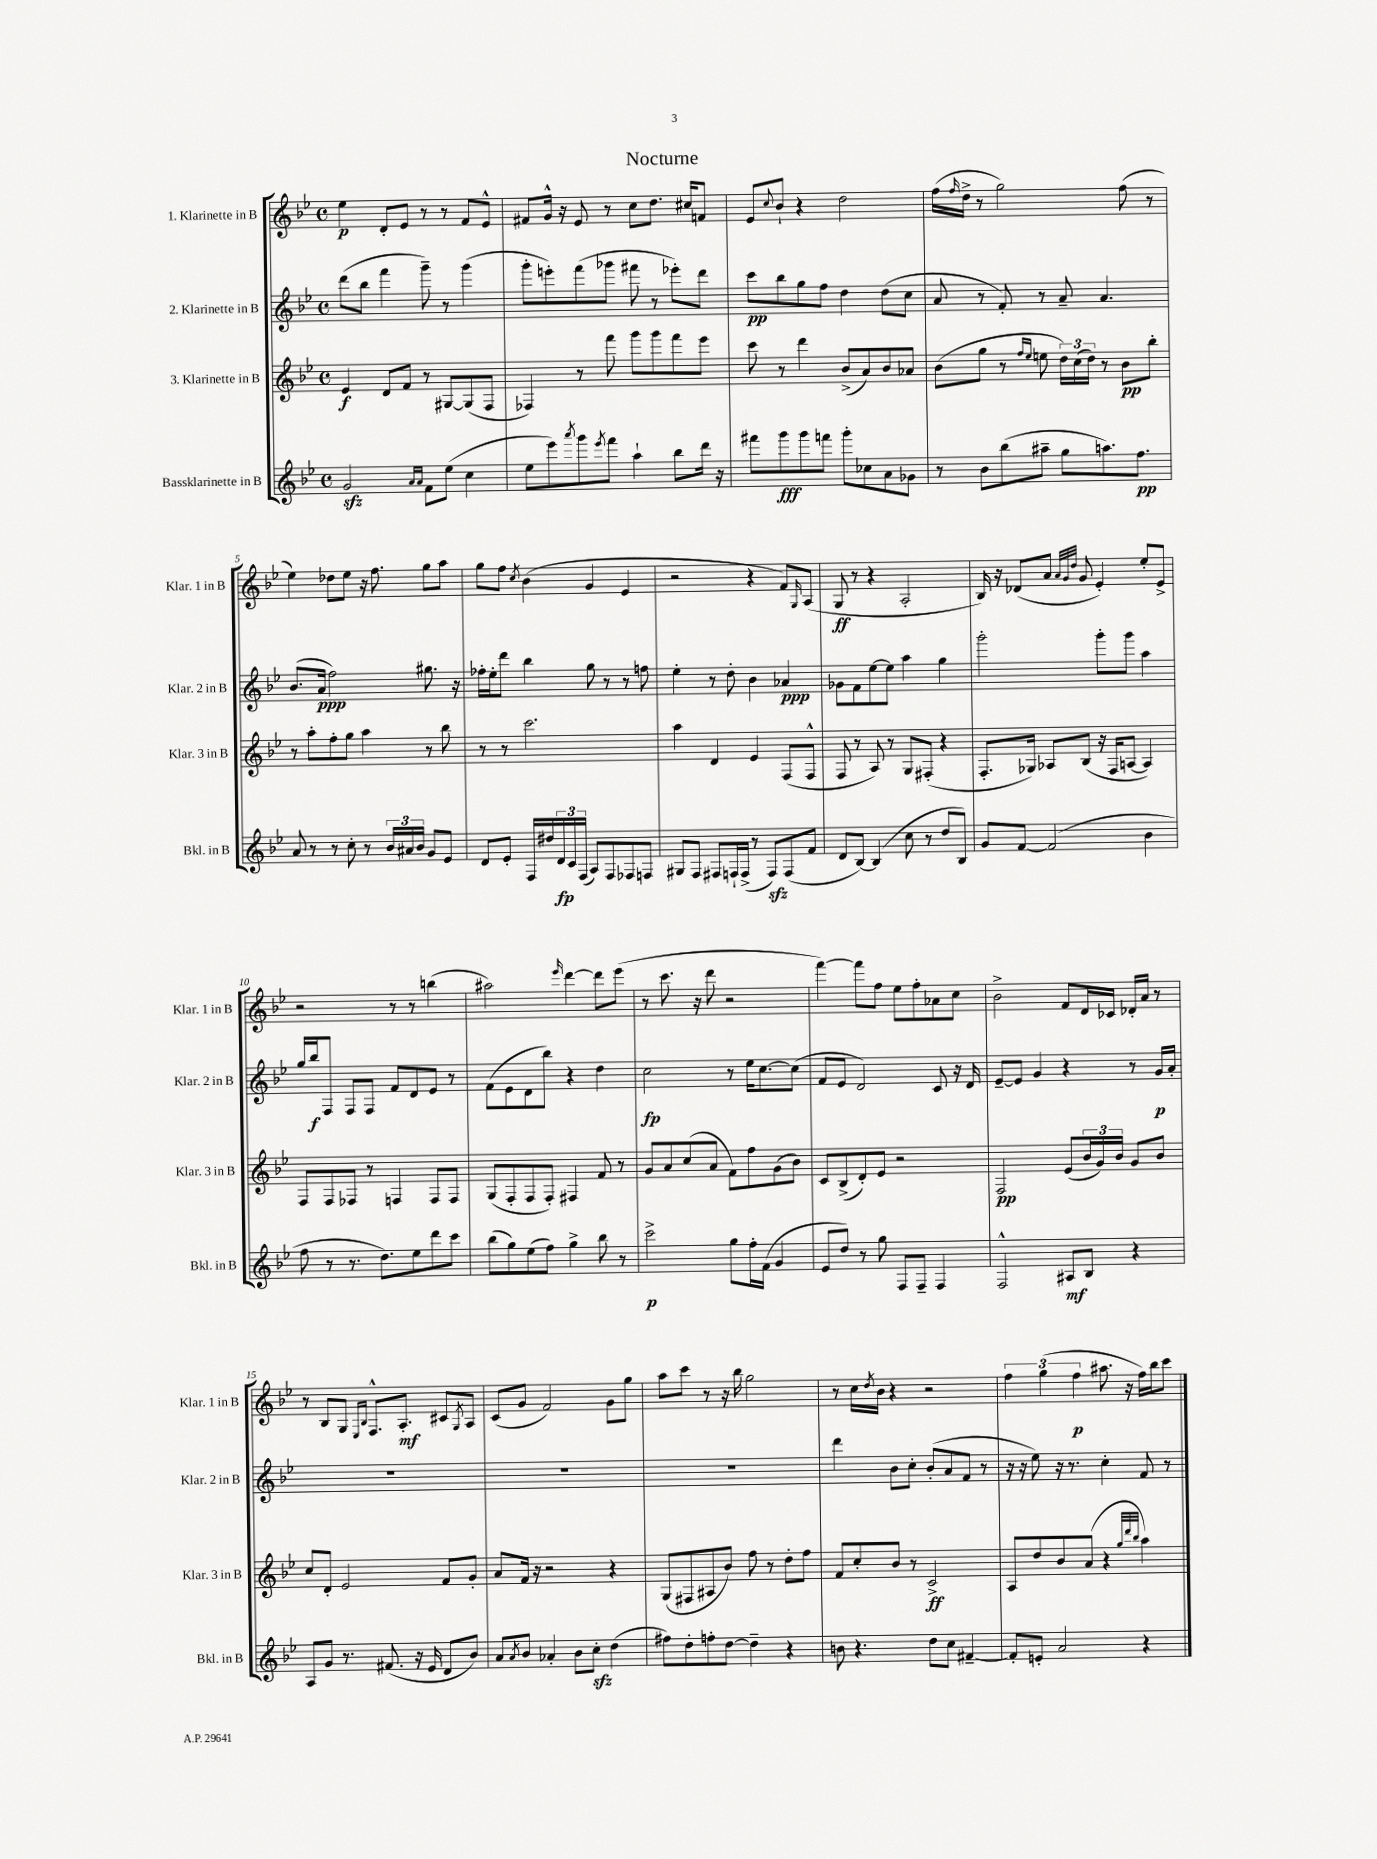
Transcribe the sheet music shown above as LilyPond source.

\header { title = "Nocturne" }
<<
\new StaffGroup <<
\new Staff = "s0" \with { instrumentName = "1. Klarinette in B" shortInstrumentName = "Klar. 1 in B" } {
    \clef treble \key bes \major \defaultTimeSignature \time 4/4
    ees''4\p d'8-. ees'8 r8 r8 f'8 ees'8-^ |
    fis'8 g'16-^ r16 ees'8 r8 c''8 d''8. cis''16 f'8 |
    ees'8 \appoggiatura { c''8 } bes'8-! r4 d''2 |
    f''16( \grace { f''16 } d''16-> r8 g''2) f''8( r8 |
    ees''4) des''8 ees''8 r16 f''8. g''8 a''8 |
    g''8 f''8 \acciaccatura { c''8 } bes'4( g'4 ees'4 |
    r2 r4 f'8) \grace { g16 } a8( |
    g8\ff r8 r4 a2-. |
    bes16) r16 des'8( a'8 \grace { a'32 g'32 d''32 } g'8 ees'4-.) ees''8-. ees'8-> |
    r2 r8 r8 b''4( |
    ais''2) \grace { ees'''16 } d'''4~ d'''8 ees'''8( |
    r8 c'''8. r16 d'''8 r2 |
    f'''4~) f'''8 f''8 ees''8 f''8-. aes'8 c''8 |
    bes'2-> f'8 d'16 ces'16 des'16-. a'16 r8 |
    r8 bes8 g8 \grace { ees16 bes16 } f8.-^ a8.-.\mf cis'8 \acciaccatura { g8 } a8 |
    c'8( g'8 f'2) g'8 g''8 |
    a''8 c'''8 r8 r16 bes''16 g''2 |
    r8 c''16 \acciaccatura { d''8 } bes'16 r4 r2 |
    \tuplet 3/2 { f''4 g''4( f''4\p } ais''8. r16 f''16) bes''16 c'''8 \bar "|." |
}
\new Staff = "s1" \with { instrumentName = "2. Klarinette in B" shortInstrumentName = "Klar. 2 in B" } {
    \clef treble \key bes \major \defaultTimeSignature \time 4/4
    d'''8( bes''8 f'''4 g'''8--) r8 g'''4( |
    g'''8-. e'''8-.) f'''8( ges'''8 fis'''8 r8 ees'''8-.) d'''8 |
    c'''8\pp bes''8 g''8 f''8 d''4 d''8( c''8 |
    a'8 r8 f'8-.) r8 a'8-- a'4. |
    bes'8.( a'16\ppp f''2) gis''8. r16 |
    fes''16-. ees''16-. d'''8 bes''4 g''8 r8 r8 f''8 |
    ees''4-. r8 d''8-. bes'4 aes'4\ppp |
    ges'8 f'8 ees''8~ ees''8 a''4 g''4 |
    g'''2-. g'''8-. g'''8 a''4 |
    g''16 bes''16\f f8 f8 f8 f'8 d'8 ees'8 r8 |
    f'8( ees'8 d'8 bes''8) r4 d''4 |
    c''2\fp r8 ees''16 c''8.~ c''8( |
    f'8 ees'8 d'2) c'8 r16 d'16 |
    ees'8~-- ees'8 g'4 r4 r8 g'16\p a'16-. |
    R1 |
    R1 |
    R1 |
    d'''4 bes'8 c''8-. bes'8-.( a'8 f'8 r8 |
    r16 r16 ees''8) r16 r8. c''4-. f'8 r8 \bar "|." |
}
\new Staff = "s2" \with { instrumentName = "3. Klarinette in B" shortInstrumentName = "Klar. 3 in B" } {
    \clef treble \key bes \major \defaultTimeSignature \time 4/4
    ees'4\f d'8 f'8 r8 gis8~ gis8( f8 |
    fes4) r8 f'''8 g'''8 g'''8 f'''8 ees'''8 |
    c'''8 r8 d'''4 bes'8->( a'8) bes'8 aes'8 |
    bes'8( g''8 r8 \grace { f''16 ees''16 } e''8 \tuplet 3/2 { d''16) c''16( d''16) } r8 bes'8\pp bes''8-. |
    r8 a''8-. f''8-. g''8 a''4 r8 bes''8 |
    r8 r8 c'''2. |
    a''4 d'4 ees'4 f8( f8-^ |
    f8 r8 a8) r8 g8 fis8-.( r4 |
    f8.-. ges16) aes8 bes8( r16 f16 a8~ a4) |
    f8 f8 fes8 r8 f4 f8 f8 |
    g8( f8-. f8 f8-.) fis4 f'8 r8 |
    g'8 a'8 c''8( a'8 f'8) f''8 g'8( bes'8) |
    c'8 bes8->( d'8-.) ees'8 r2 |
    f2\pp ees'8( \tuplet 3/2 { bes'16 g'16) bes'16 } g'8 bes'8 |
    c''8 d'8-. ees'2 f'8 g'8-. |
    a'8 f'16 r16 r2 r4 |
    g8( fis8 ais8 bes'8) f''8 r8 d''8-. f''8 |
    f'8 c''8-. bes'8 r8 c'2->\ff |
    a8 d''8 bes'8 a'8( r4 \grace { g''32 d'''32 bes''32 } a''4) \bar "|." |
}
\new Staff = "s3" \with { instrumentName = "Bassklarinette in B" shortInstrumentName = "Bkl. in B" } {
    \clef treble \key bes \major \defaultTimeSignature \time 4/4
    g'2\sfz \grace { a'16 a'16 } f'8 ees''8( c''4 |
    ees''8 ees'''8) \acciaccatura { a'''8 } g'''8 \acciaccatura { ees'''8 } f'''8 a''4-! bes''8 d'''16 r16 |
    fis'''8 g'''8\fff g'''8 f'''8 g'''8-. ces''8 a'8 ges'8 |
    r8 bes'8 bes''8( ais''8-- g''8 a''8.) f''8.\pp |
    a'8 r8 r8 c''8-. r8 \tuplet 3/2 { bes'16 ais'16 bes'16 } g'8 ees'8 |
    d'8 ees'8-. f16 dis''16 \tuplet 3/2 { d'16\fp c'16 f16( } a8) f8 fes8 f8 |
    gis8 f8 fis8 f16-! f16->( r8 f8\sfz) f8( f'8 |
    d'8 bes8~) bes4( c''8 r8 d''8 bes8) |
    g'8 f'8~ f'2( bes'4 |
    f''8 r8 r8. d''8.) ees''8 d'''8 c'''8 |
    bes''8( g''8) ees''8( f''8) g''4-> bes''8 r8 |
    c'''2->\p g''8 f''16-. f'16( g'4 |
    ees'8 d''8) r8 g''8 f8 f8-- f4 |
    f2-^ ais8\mf bes8 r4 |
    a8 g'8 r8. fis'8.( r16 ees'16 d'8 bes'8) |
    a'8 \acciaccatura { a'8 } bes'8 aes'4-. bes'8 c''8-.\sfz d''4( |
    fis''8) d''8-. f''8-. d''8~ d''4-- r4 |
    b'8 r4. d''8 c''8 fis'4~-- |
    fis'8-. e'8-. a'2 r4 \bar "|." |
}
>>
>>
